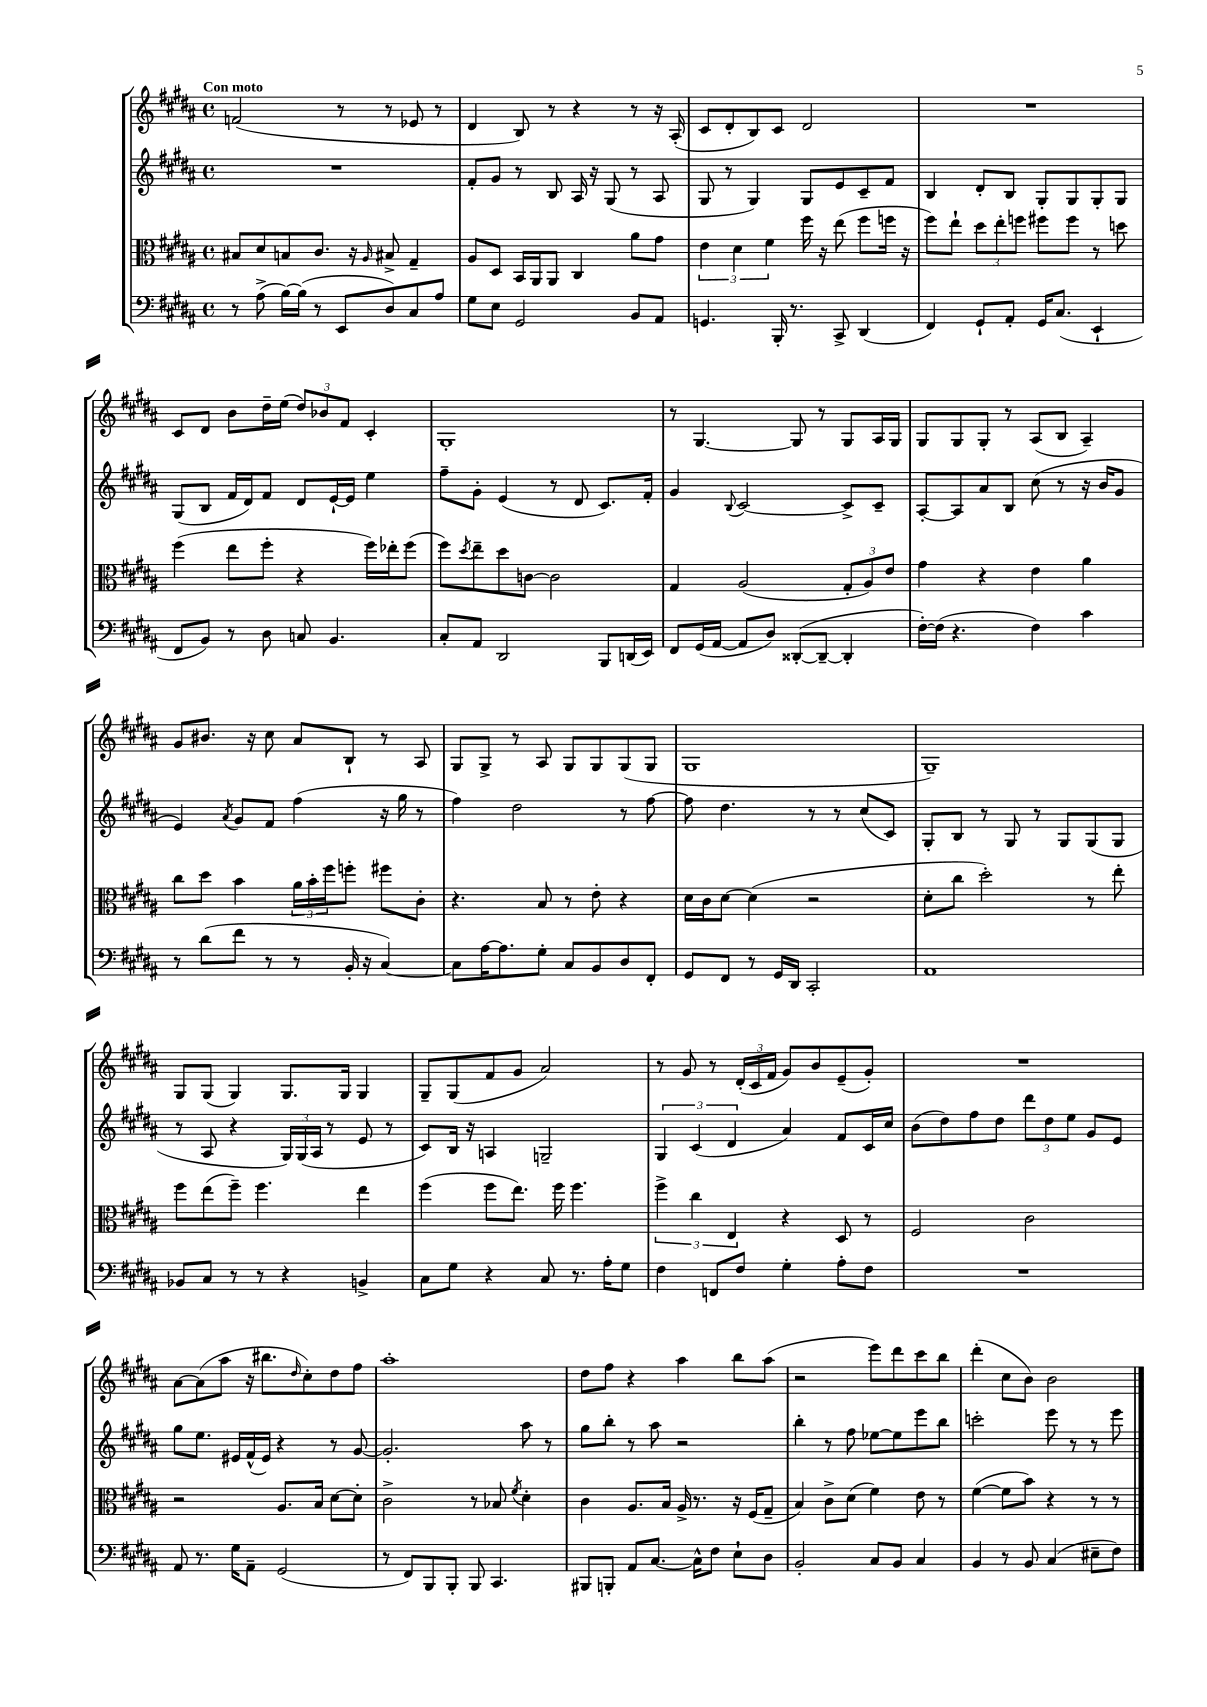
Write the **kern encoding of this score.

**kern	**kern	**kern	**kern
*staff4	*staff3	*staff2	*staff1
*clefF4	*clefC3	*clefG2	*clefG2
*k[f#c#g#d#a#]	*k[f#c#g#d#a#]	*k[f#c#g#d#a#]	*k[f#c#g#d#a#]
*M4/4	*M4/4	*M4/4	*M4/4
*met(c)	*met(c)	*met(c)	*met(c)
8r	8B#/L	1r	(2f/
(8A#^\	8d#/	.	.
[16B\LL)	8B/	.	.
(16B\]JJ	.	.	.
8r	8.c#/J	.	.
8EE/L	.	.	8r
.	16r	.	.
.	16qqA#/	.	.
8D#/)	8B#^/	.	8r
8C#/	4G#~/	.	8e-/
8A#/J	.	.	8r
=	=	=	=
8G#\L	8A#/L	8f#'/L	4d#/
8E\J	8D#/J	8g#/J	.
2GG#/	16BB/LL	8r	8B/)
.	16AA#/J	.	.
.	8AA#/J	8B/	8r
.	4C#/	16A#/	4r
.	.	16r	.
.	.	(8G#/	.
8BB/L	8a#\L	8r	8r
8AA#/J	8g#\J	8A#/	16r
.	.	.	(16A#'/
=	=	=	=
4.GG/	6e\	8G#/	8c#/L
.	.	8r	8d#'/
.	6d#\	.	.
.	.	4G#/)	8B/)
.	6f#\	.	.
16BBB'/	.	.	8c#/J
8.r	.	.	.
.	16ff#\	8G#/L	2d#/
.	16r	.	.
8CC#^/	(8ee\	8e/	.
(4DD#/	8ff#\L	8c#~/	.
.	16ff\Jk	8f#/J	.
.	16r	.	.
=	=	=	=
4FF#/)	8ff#\L)	4B/	1r
.	8ee`\J	.	.
8GG#`/L	12dd#\L	8d#'/L	.
.	12ee'\	.	.
8AA#'/J	.	8B/J	.
.	12ff\J	.	.
16GG#/LK	8ff#\L	8G#'/L	.
(8.C#/J	.	.	.
.	8ff#\J	8G#/	.
4EE`/	8r	8G#'/	.
.	8dd\	8G#/J	.
=	=	=	=
8FF#/L	(4ff#\	(8G#/L	8c#/L
8BB/J)	.	8B/J	8d#/J
8r	8ee\L	16f#/LL	8b\L
.	.	16d#/J)	.
8D#\	8ff#'\J	8f#/J	16dd#~\L
.	.	.	(16ee\JJ
8C/	4r	8d#/L	12dd#/L)
.	.	.	12b-/
4.BB/	.	[16e`/L	.
.	.	.	12f#/J
.	.	16e/]JJ	.
.	16ff#\LL)	4ee\	4c#'/
.	16ee-'\J	.	.
.	(8ff#\J	.	.
=	=	=	=
8C#'/L	8ff#\L)	8ff#~\L	1G#'
.	8qdd#/	.	.
8AA#/J	8ee~\	8g#'\J	.
2DD#/	8dd#\	(4e/	.
.	[8c\J	.	.
.	2c\]	8r	.
.	.	8d#/	.
8BBB/L	.	8.c#/L)	.
(16DD/L	.	.	.
16EE/JJ)	.	16f#'/Jk	.
=	=	=	=
8FF#/L	4G#/	4g#/	8r
(16GG#/L	.	.	[4.G#/
[16AA#/JJ	.	.	.
.	.	8qqB/	.
8AA#/]L	(2A#/	[2c#/	.
8D#/J)	.	.	.
([8DD##'/L	.	.	8G#/]
8DD##~/_J	.	.	8r
4DD##'/]	12G#'/L	8c#^/]L	8G#/L
.	12A#/)	.	.
.	.	8c#~/J	16A#/L
.	12e/J	.	.
.	.	.	16G#/JJ
=	=	=	=
[16F#'\LL)	4g#\	[8A#'/L	8G#/L
(16F#\]JJ	.	.	.
4.r	.	8A#/]	8G#/
.	4r	8a#/	8G#'/J
.	.	8B/J	8r
4F#\)	4e\	(8cc#\	(8A#/L
.	.	8r	8B/J
4c#\	4a#\	16r	4A#~/)
.	.	16b/LK	.
.	.	8g#/J	.
=	=	=	=
8r	8cc#\L	4e/)	8g#/L
(8d#\L	8dd#\J	.	8.b#/J
.	.	8qa#/	.
8f#\J	4b\	8g#/L	.
.	.	.	16r
8r	.	8f#/J	8cc#\
8r	24a#\LL	(4ff#\	8a#/L
.	24b'\	.	.
.	24ff#\J	.	.
16BB'/	8ff'\J	.	8B`/J
16r	.	.	.
[4C#/)	8ff#\L	16r	8r
.	.	16gg#\	.
.	8c#'\J	8r	8A#/
=	=	=	=
8C#\]L	4.r	4ff#\)	8G#/L
[16A#\K	.	.	8G#^/J
8.A#\]	.	.	.
.	.	2dd#\	8r
8G#'\J	8B/	.	8A#/
8C#/L	8r	.	8G#/L
8BB/	8e'\	.	8G#/
8D#/	4r	8r	(8G#/
8FF#'/J	.	[8ff#\	8G#/J
=	=	=	=
8GG#/L	16d#\LL	8ff#\]	1G#
.	16c#\J	.	.
8FF#/J	[8d#\J	4.dd#\	.
8r	(4d#\]	.	.
16GG#/LL	.	.	.
16DD#/JJ	.	.	.
2CC#'/	2r	8r	.
.	.	8r	.
.	.	(8cc#/L	.
.	.	8c#/J)	.
=	=	=	=
1AA#	8d#'\L	8G#'/L	1G#~)
.	8cc#\J	8B/J	.
.	2dd#'\)	8r	.
.	.	8G#/	.
.	.	8r	.
.	.	8G#/L	.
.	8r	(8G#/	.
.	8ee'\	8G#/J	.
=	=	=	=
8BB-/L	8ff#\L	8r	8G#/L
8C#/J	(8ee\	8A#/	(8G#/J
8r	8ff#~\J)	4r	4G#/)
8r	4.ff#\	.	.
4r	.	24G#/LL)	8.G#/L
.	.	(24G#/	.
.	.	24A#/JJ	.
.	.	8r	.
.	.	.	16G#/Jk
4BB^/	4ee\	8e/	4G#/
.	.	8r	.
=	=	=	=
8C#\L	(4ff#\	8c#/L)	8G#~/L
8G#\J	.	16B/Jk	(8G#/
.	.	16r	.
4r	8ff#\L	4A/	8f#/
.	8.ee\J)	.	8g#/J
8C#/	.	2G~/	2a#/)
.	16ff#\	.	.
8.r	4.ff#\	.	.
16A#'\LK	.	.	.
8G#\J	.	.	.
=	=	=	=
4F#\	6ff#^\	6G#/	8r
.	.	.	8g#/
.	6cc#\	(6c#/	.
8FF/L	.	.	8r
.	6E/	6d#/	.
8F#/J	.	.	(24d#'/LL
.	.	.	24c#/
.	.	.	24f#/JJ
4G#'\	4r	4a#/)	8g#/L)
.	.	.	8b/
8A#'\L	8D#/	8f#/L	(8e~/
8F#\J	8r	16c#/L	8g#'/J)
.	.	16cc#/JJ	.
=	=	=	=
1r	2F#/	(8b\L	1r
.	.	8dd#\)	.
.	.	8ff#\	.
.	.	8dd#\J	.
.	2c#\	12ddd#\L	.
.	.	12dd#\	.
.	.	12ee\J	.
.	.	8g#/L	.
.	.	8e/J	.
=	=	=	=
8AA#/	2r	8gg#\L	[8a#\L
8.r	.	8.ee\J	(8a#\]
.	.	.	8aa#\J
16G#\LK	.	16e#/LL	.
8AA#~\J	.	(16f#^^/	16r
.	.	16e#/JJ)	8.bb#\L
(2GG#/	8.A#/L	4r	.
.	.	.	16qqdd#/
.	.	.	8cc#'\)
.	16B/Jk	.	.
.	[8d#\L	8r	8dd#\
.	8d#'\]J	[8g#/	8ff#\J
=	=	=	=
8r	2c#^\	2.g#'/]	1aa#'
8FF#/L)	.	.	.
8BBB/	.	.	.
8BBB'/J	.	.	.
8BBB/	8r	.	.
4.CC#/	8B-/	.	.
.	8qf#/	.	.
.	4d#'\	8aa#\	.
.	.	8r	.
=	=	=	=
8BBB#/L	4c#\	8gg#\L	8dd#\L
8BBB'/J	.	8bb'\J	8ff#\J
8AA#/L	8.A#/L	8r	4r
[8.C#/J	.	8aa#\	.
.	16B/Jk	.	.
.	16A#^/	2r	4aa#\
16C#^^\]LK	8.r	.	.
8F#\J	.	.	.
8E`\L	16r	.	8bb\L
.	(16F#/LK	.	.
8D#\J	8G#~/J	.	(8aa#\J
=	=	=	=
2BB'/	4B/)	4bb'\	2r
.	8c#^\L	8r	.
.	(8d#\J	8ff#\	.
8C#/L	4f#\)	[8ee-\L	8eee\L)
8BB/J	.	8ee-\]	8ddd#\
4C#/	8e\	8eee\	8ccc#\
.	8r	8bb\J	8bb\J
=	=	=	=
4BB/	([4f#\	2ccc'\	(4ddd#'\
8r	8f#\]L	.	8cc#\L
8BB/	8b\J)	.	8b\J)
(4C#/	4r	8eee\	2b\
.	.	8r	.
8E#~\L	8r	8r	.
8F#\J)	8r	8eee\	.
==	==	==	==
*-	*-	*-	*-
